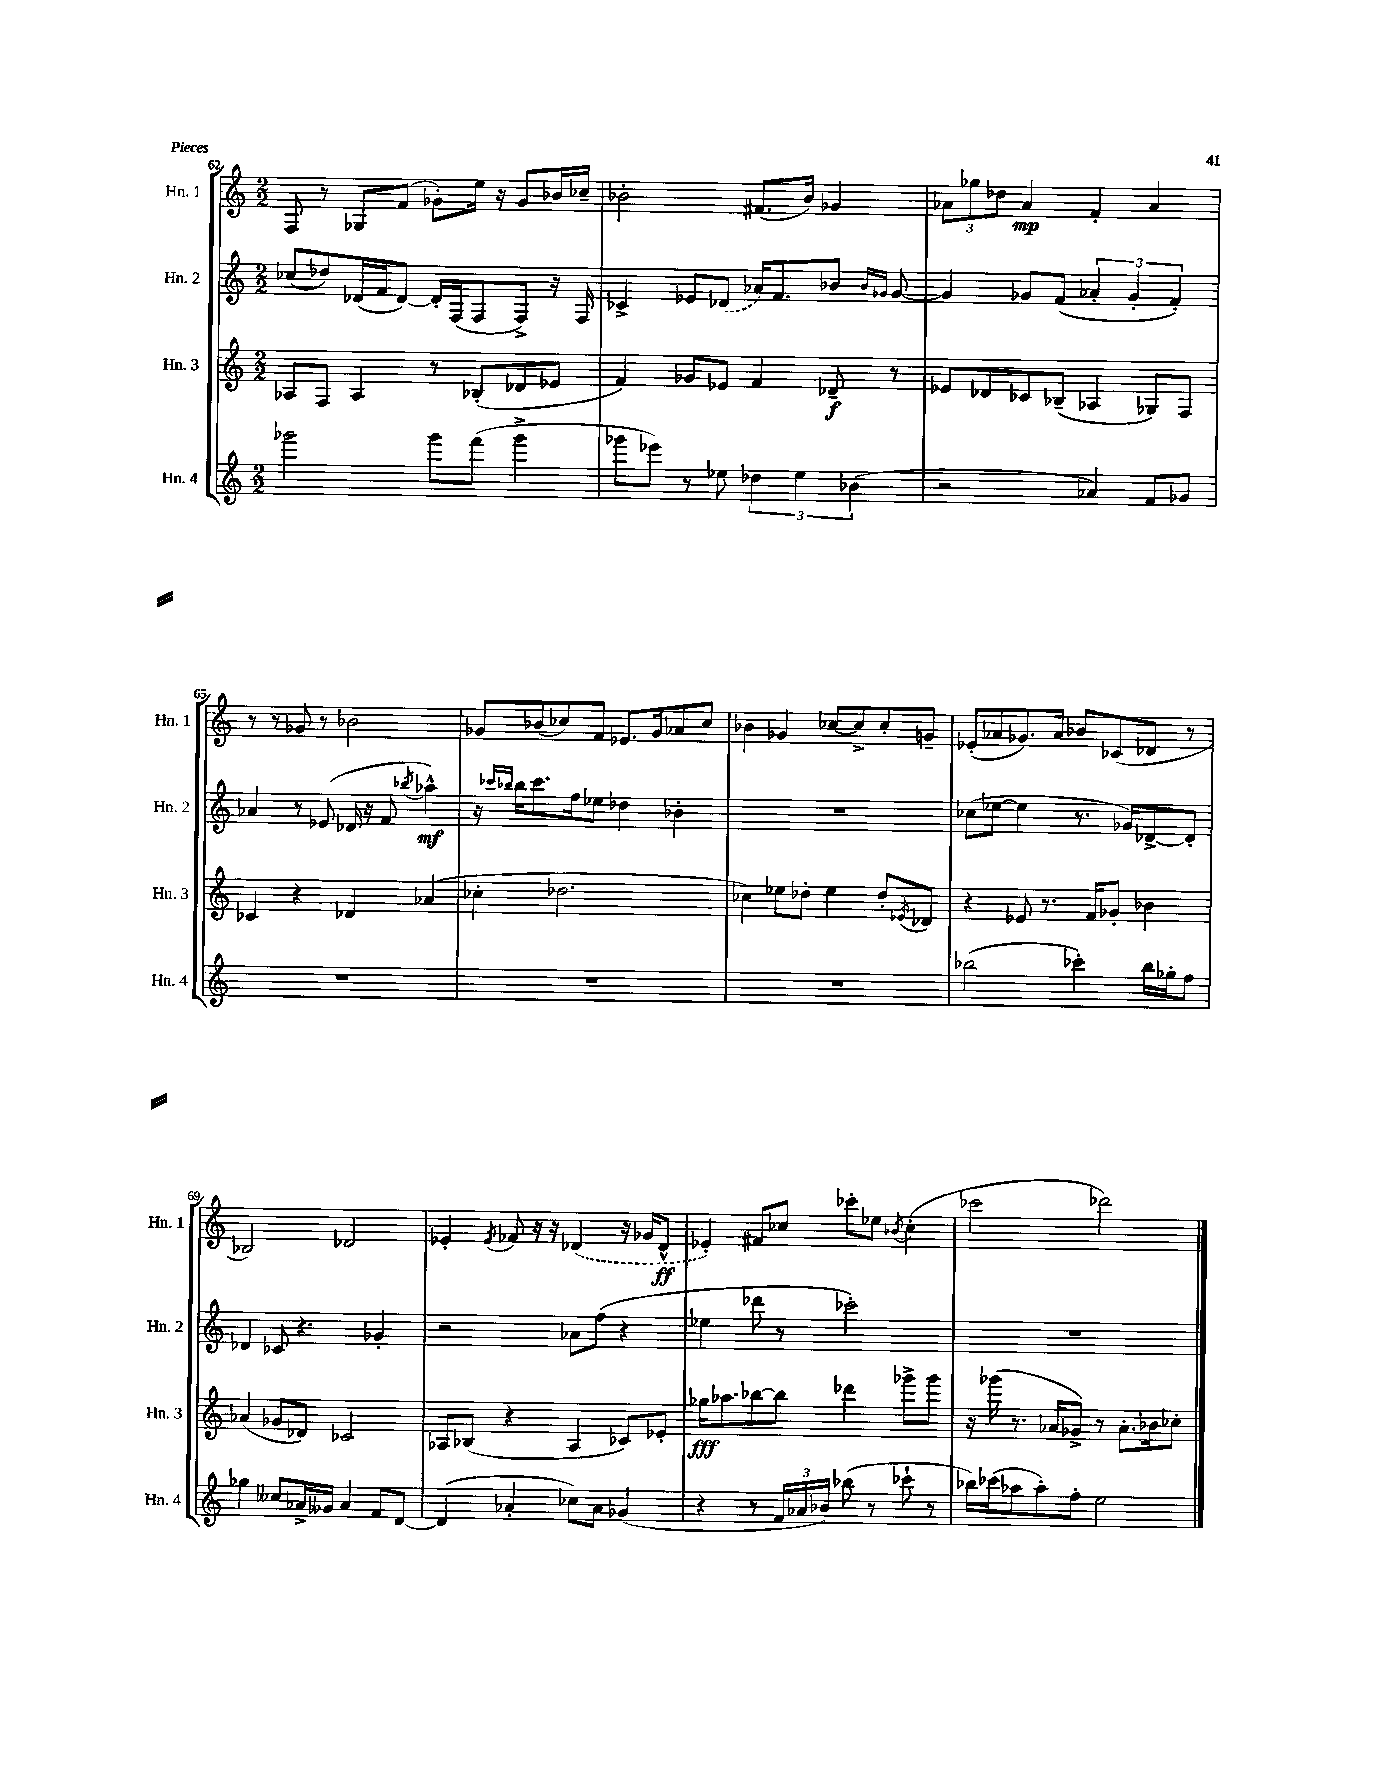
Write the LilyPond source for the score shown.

<<
\new StaffGroup <<
\new Staff = "s0" \with { instrumentName = "Hn. 1" shortInstrumentName = "Hn. 1" } {
    \clef treble \key c \major \numericTimeSignature \time 2/2
    f8 r8 ges8 f'8( ges'8-.) e''16 r16 ges'8 bes'16 ces''16-- |
    bes'2-. fis'8.( bes'16) ges'4 |
    \tuplet 3/2 { aes'8 ges''8 des''8 } aes'4\mp f'4-. aes'4 |
    r8 r8 ges'8 r8 bes'2 |
    ges'8 bes'8( ces''8) f'8 ees'8. ges'16 aes'8 ces''8 |
    bes'4 ges'4 ces''8~ ces''8-> ces''8-. g'8-- |
    ees'8-.( aes'8 ges'8.) aes'16 bes'8 ces'8( des'8 r8 |
    bes2) des'2 |
    ees'4-. \acciaccatura { ees'8 } fes'8 r16 r16 \once \slurDashed des'4( r16 ges'16 des'8-^\ff |
    ees'4-.) fis'8 ces''8 ces'''8-. ees''8 \acciaccatura { bes'8 } ces''4-.( |
    ces'''2 des'''2) \bar "|." |
}
\new Staff = "s1" \with { instrumentName = "Hn. 2" shortInstrumentName = "Hn. 2" } {
    \clef treble \key c \major \numericTimeSignature \time 2/2
    ces''8( des''8) des'16( f'16 des'8~) des'16-. f16( f8 f8->) r16 f16 |
    ces'4-> ees'8 \once \slurDashed des'8( aes'16) f'8. bes'8 \grace { bes'16 ges'16 } ges'8~ |
    ges'4 ges'8 f'8( \tuplet 3/2 { aes'4-. ges'4-. f'4-.) } |
    aes'4 r8 ees'8( des'16 r16 f'8 \acciaccatura { bes''8 } aes''4-^\mf) |
    r16 \grace { ces'''16 bes''16 } bes''16 ces'''8. f''16 ees''8 des''4 bes'4-. |
    R1 |
    ces''8( ees''8~ ees''4 r8. ges'16) des'8~-> des'8-. |
    des'4 ces'8 r4. ges'4-. |
    r2 aes'8 f''8( r4 |
    ees''4 des'''8 r8 ces'''2-.) |
    R1 \bar "|." |
}
\new Staff = "s2" \with { instrumentName = "Hn. 3" shortInstrumentName = "Hn. 3" } {
    \clef treble \key c \major \numericTimeSignature \time 2/2
    aes8 f8 aes4 r8 bes8-.( des'8 ees'8 |
    f'4) ges'8 ees'8 f'4 des'8--\f r8 |
    ees'8 des'8 ces'8 bes8--( aes4 ges8) f8 |
    ces'4 r4 des'4 aes'4( |
    ces''4-. des''2. |
    ces''4) ees''8 des''8-. ees''4 des''8-. \acciaccatura { ees'8 } des'8 |
    r4 ees'8 r8. f'16 ges'8-. bes'4 |
    aes'4( ges'8 des'8) ces'2 |
    aes8 bes8( r4 aes4 ces'8) ees'8-. |
    ges''16\fff aes''8. bes''8~ bes''8 des'''4 ges'''8-> ges'''8 |
    r16 ges'''16( r8. aes'16 ges'8->) r8 aes'8.-. bes'16 ces''8-. \bar "|." |
}
\new Staff = "s3" \with { instrumentName = "Hn. 4" shortInstrumentName = "Hn. 4" } {
    \clef treble \key c \major \numericTimeSignature \time 2/2
    ges'''2 ges'''8 f'''8( ges'''4-> |
    ges'''8 ees'''8) r8 ees''8 \tuplet 3/2 { des''4 ees''4 bes'4( } |
    r2 aes'4) f'8 ges'8 |
    R1 |
    R1 |
    R1 |
    bes''2( ces'''4-.) bes''16 ges''16-. f''8 |
    ges''4 ceses''8 aes'16-> geses'16 aes'4 f'8 d'8~ |
    d'4( aes'4-. ces''8) aes'8 ges'4( |
    r4 r8 \tuplet 3/2 { f'16 aes'16 bes'16) } bes''8( r8 ces'''8-! r8 |
    bes''16) ces'''16( aes''8 aes''8-.) f''8-. e''2 \bar "|." |
}
>>
>>
\layout { \context { \Score currentBarNumber = #62 } }
